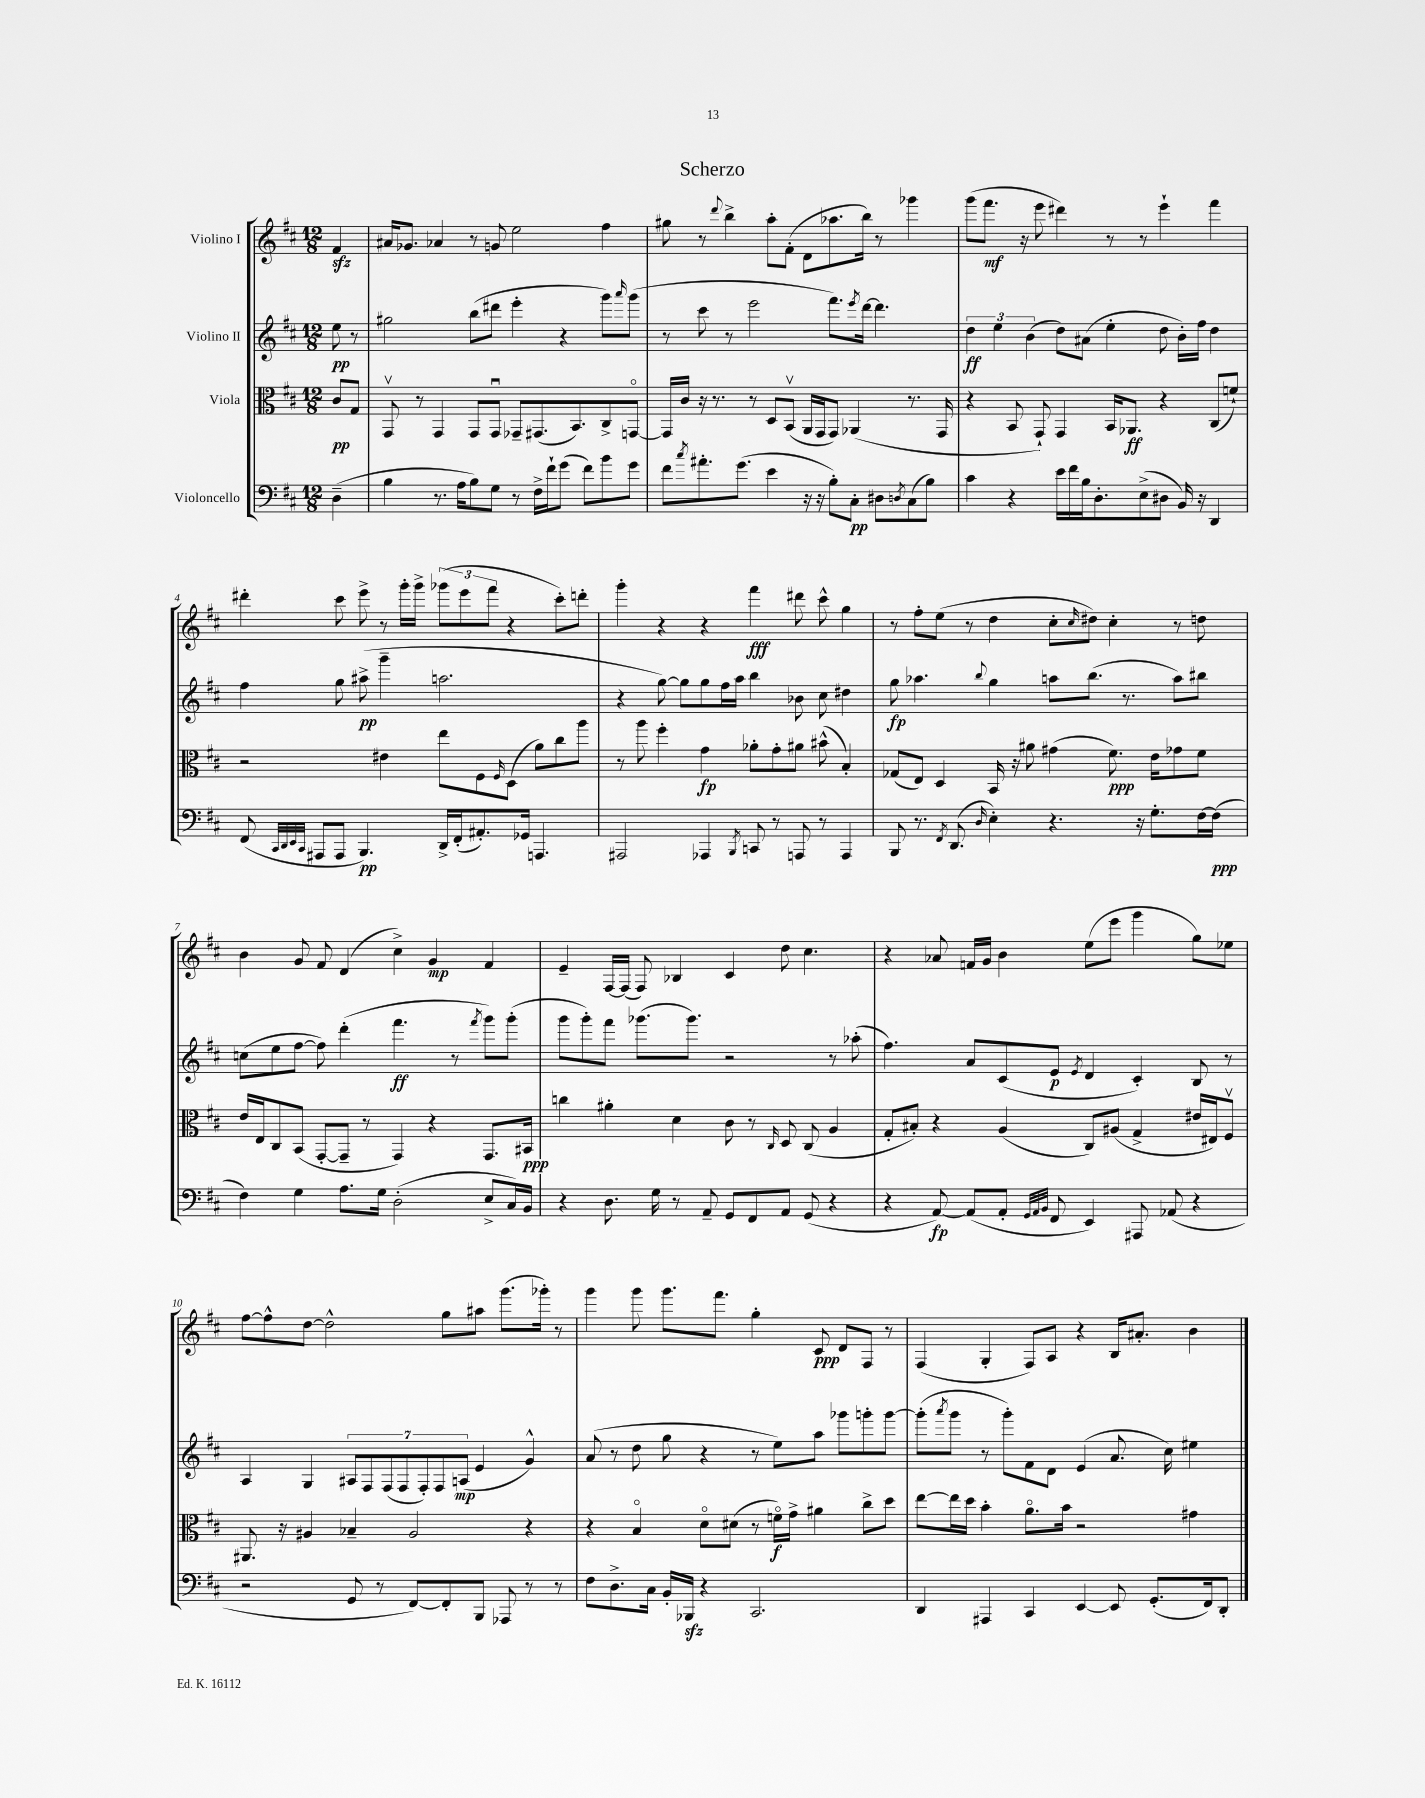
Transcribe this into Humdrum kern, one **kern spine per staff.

**kern	**kern	**kern	**kern
*staff4	*staff3	*staff2	*staff1
*clefF4	*clefC3	*clefG2	*clefG2
*k[f#c#]	*k[f#c#]	*k[f#c#]	*k[f#c#]
*M12/8	*M12/8	*M12/8	*M12/8
(4D~	8c#	8ee	4f#
.	8G	8r	.
=	=	=	=
4B	8GGv	2gg#	16a#
.	.	.	8.g-
.	8r	.	.
8.r	4GG	.	4a-
16A	.	.	.
8B)	8GG	(8bb	8r
8G	8GGu	8ddd#	8g
8r	8GG-~	4eee'	2ee
16F#^	(8.GG#	.	.
16f#`	.	.	.
(8g	.	4r	.
.	8.BB)	.	.
8f#)	.	.	.
8b	8C#^	8ggg)	4ff#
.	.	16qqaaa	.
8g	[8GGo	(8ggg	.
=	=	=	=
8f#	16GG]	8r	8gg#
.	16c#	.	.
8qcc#	.	.	.
8.a#'	16r	8ccc#	8r
.	8.r	.	.
.	.	.	8qqddd
.	.	8r	4bb^
(8.g	.	.	.
.	8r	2eee	.
4e	8D	.	8aa'
.	(8BBv	.	(8f#'
16r	16AA	.	8d
16r	16GG	.	.
8B')	8GG)	8.fff#)	8.aa-
8C#'	(4AA-	.	.
.	.	8qeee	.
.	.	[16ddd	16bb)
8D#	.	4.ddd]	8r
8qD	.	.	.
(8C#	8.r	.	4ggg-
8B)	.	.	.
.	16GG	.	.
=	=	=	=
4c#	4r	6dd	(8ggg
.	.	.	8.fff#
.	.	6ee	.
4r	8BB	.	.
.	.	.	16r
.	.	(6b	.
.	8GG`)	.	8eee
16e	4GG	8dd)	4ddd#)
16f#	.	.	.
16B	.	(8a#	.
8.D'	.	.	.
.	16BB	4ee'	8r
.	8.AA-	.	.
(8E^	.	.	8r
8D#	4r	8dd	4eee`
16BB)	.	16b')	.
16r	.	16ff#	.
4DD	(8C#	4dd	4fff#
.	8f`)	.	.
=	=	=	=
(8FF#	2r	4ff#	4ddd#'
32qqCC#	.	.	.
32qqDD	.	.	.
32qqEE	.	.	.
32qqCC#	.	.	.
8AAA#	.	.	.
8AAA#	.	8gg	8ccc#
4.BBB)	.	(8aa#^	8eee^
.	4e#	4ggg~	8r
.	.	.	16ggg'
.	.	.	16ggg^
16DD^	8ee	2.aa	(12ggg-
(16FF#'	.	.	.
.	.	.	12eee
8.AA#')	8F#	.	.
.	.	.	12fff#
.	16qqF#	.	.
.	(8D	.	4r
16GG-	.	.	.
4.AAA	8a)	.	.
.	8cc#	.	8ccc#')
.	8aa	.	8ddd'
=	=	=	=
2AAA#	8r	4r	4ggg'
.	8aa	.	.
.	4ff#'	[8gg)	4r
.	.	8gg]	.
4AAA-	4g	8gg	4r
.	.	16ff#	.
.	.	16aa	.
8qBBB	.	.	.
8CC	8a-'	4bb	4fff#
8r	8g'	.	.
8AAA	8a#	8b-	8ddd#
8r	(8b#^^	8cc#	8ccc#^^
4AAA	4B')	4dd#	4gg
=	=	=	=
8BBB	(8G-	8gg	8r
8.r	8E)	4.aa-	8ff#'
.	4D	.	(8ee
8qFF#	.	.	.
(8.DD	.	.	.
.	.	.	8r
16qqD	.	8qqbb	.
4E')	16BB	4gg	4dd
.	16r	.	.
.	8a#	.	.
4.r	(4g#	8aa	8cc#'
.	.	.	16qqcc#
.	.	(8.bb	8dd#)
.	8.f#)	.	4cc#'
.	.	8.r	.
16r	.	.	.
8.G'	16e	.	.
.	8g-	8aa)	8r
[16F#	8f#	8bb#	8dd
(16F#]	.	.	.
=	=	=	=
4F#)	16e	(8cc	4b
.	16E	.	.
.	8C#	8ee	.
4G	(8BB	[8ff#	8g
.	[8GG'	8ff#])	8f#
8.A	8GG~]	(4ddd'	(4d
.	8r	.	.
16G	.	.	.
(2D'	4GG)	4.fff#	4cc#^)
.	4r	.	4g
.	.	8r	.
.	.	8qfff#	.
8E^	8.GG	8ggg)	4f#
16C#)	.	(8ggg'	.
16BB	16BB#	.	.
=	=	=	=
4r	4cc	8ggg	4e~
.	.	8ggg')	.
8.D	4a#'	8fff#	[16F#
.	.	.	(16F#]
.	.	(8.ggg-	8F#)
16G	.	.	.
8r	4d	.	4B-
.	.	8.ggg-)	.
8AA~	.	.	.
8GG	8c#	2r	4c#
8FF#	8r	.	.
.	16qqC#	.	.
8AA	8D	.	8dd
(8GG	(8C#	.	4.cc#
4r	4A	8r	.
.	.	(8aa-'	.
=	=	=	=
4r	8G'	4.ff#)	4r
.	8B#')	.	.
[8AA)	4r	.	8a-
(8AA]	.	8a	16f
.	.	.	16g
8AA'	(4A	(8c#	4b
32qqGG	.	.	.
32qqAA	.	.	.
32qqBB	.	.	.
8FF#	.	8e	.
.	.	8qe	.
4EE)	8C#)	4d	(8ee
.	(8A#	.	8eee
8AAA#	4G^	4c#')	4ggg
(8AA-	.	.	.
4r	16e#	8B	8gg)
.	16E#)	.	.
.	8F#v	8r	8ee-
=	=	=	=
2r	8.AA#	4A	[8ff#
.	.	.	8ff#^^]
.	16r	.	.
.	4A#	4G	[8dd
.	.	.	2dd^^]
8GG	4B-~	14A#	.
.	.	14F#	.
8r	.	.	.
.	.	(14F#	.
.	.	14F#	.
[8FF#)	2A#	.	.
.	.	14F#')	.
.	.	14F#	.
8FF#']	.	.	8gg
.	.	(14A	.
8BBB	.	4e	8aa#
8AAA-	.	.	(8.ggg
8r	4r	4g^^)	.
.	.	.	16ggg-')
8r	.	.	8r
=	=	=	=
8F#	4r	(8a	4ggg
8.D^	.	8r	.
.	4Bo	8dd	8ggg
16C#	.	.	.
16BB'	.	8gg	8.ggg
16BBB-	.	.	.
4r	8do	4r	.
.	.	.	8.fff#
.	(8d#	.	.
2.CC#	8r	8r	4gg'
.	16fo)	8ee)	.
.	16g^	.	.
.	4a#	8aa	8c#
.	.	8ggg-	8d
.	8cc#^	8ggg'	8F#
.	8dd	[8ggg	8r
=	=	=	=
4DD	[8ee	(8ggg']	(4F#
.	.	8qaaa	.
.	16ee]	8ggg	.
.	16dd	.	.
4AAA#	4b'	8r	4G'
.	.	8ggg')	.
4CC#	8.ao	8f#	8F#)
.	.	8d	8A
.	16b	.	.
[4EE	2r	(4e	4r
8EE]	.	8.a	16B
.	.	.	8.a#'
(8.GG'	.	.	.
.	.	16cc#)	.
.	4g#	4ee#	4b
16FF#)	.	.	.
8DD'	.	.	.
==	==	==	==
*-	*-	*-	*-
